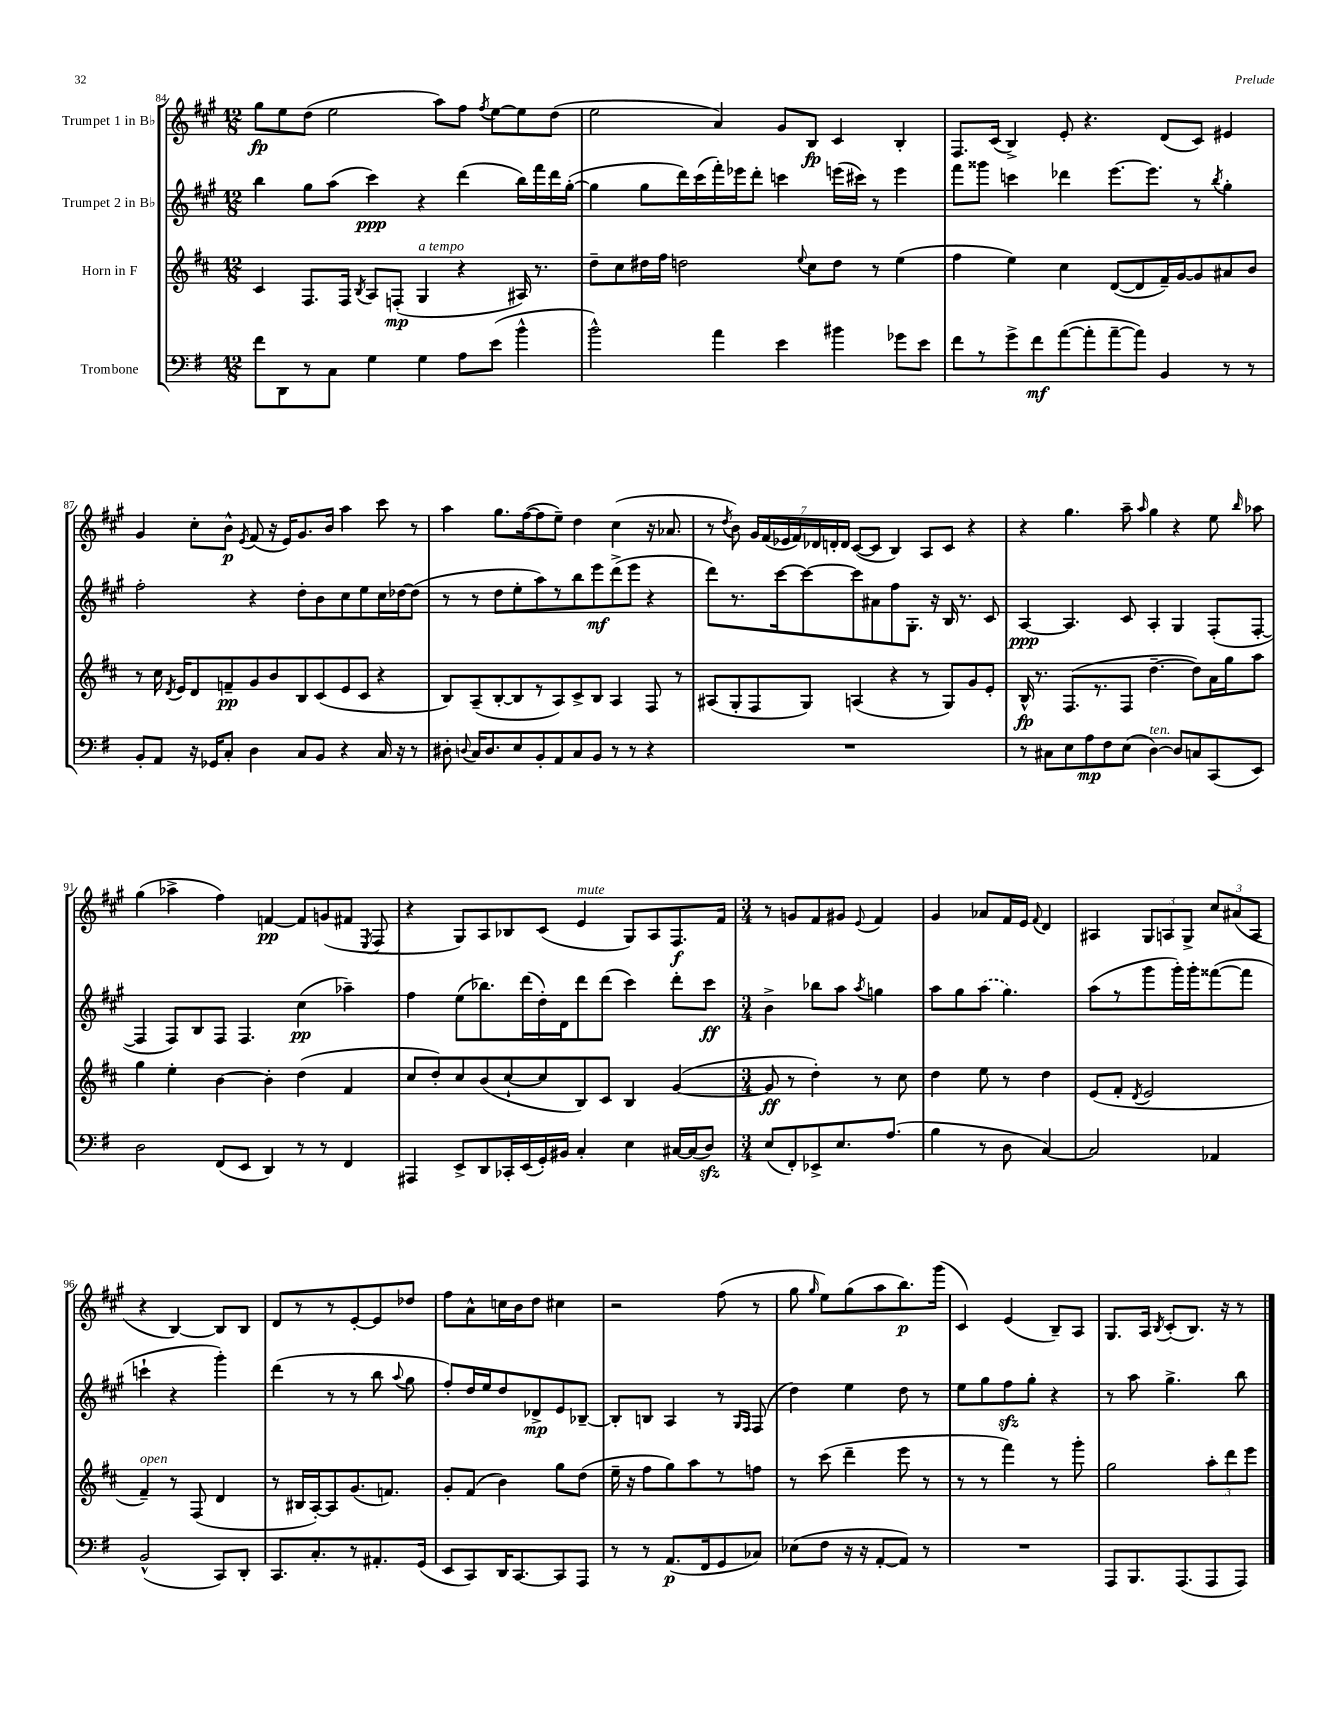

**kern	**kern	**kern	**kern
*staff4	*staff3	*staff2	*staff1
*clefF4	*clefG2	*clefG2	*clefG2
*k[f#]	*k[f#c#]	*k[f#c#g#]	*k[f#c#g#]
*M12/8	*M12/8	*M12/8	*M12/8
8f#	4c#	4bb	8gg#
8DD	.	.	8ee
8r	8.F#	8gg#	(8dd
8C	.	(8aa	2ee
.	16F#	.	.
.	8qB	.	.
4G	8A	4ccc#)	.
.	(8F'	.	.
4G	4G	4r	.
.	.	.	8aa)
8A	4r	(4ddd	8ff#
.	.	.	8qff#
(8e	.	.	[8ee
4b^^	16A#)	16bb)	8ee]
.	8.r	16fff#	.
.	.	16ddd	(8dd
.	.	([16gg#'	.
=	=	=	=
2b^^)	8dd~	4gg#]	2ee
.	8cc#	.	.
.	16dd#	8gg#	.
.	16ff#	.	.
.	2dd	16ddd)	.
.	.	(16ccc#	.
4a	.	16fff#')	4a)
.	.	16eee-	.
.	.	8ddd'	.
4e	.	4ccc	8g#
.	8qqee	.	.
.	8cc#	.	8B
4b#	8dd	(16eee	4c#
.	.	16ccc#)	.
.	8r	8r	.
8g-	(4ee	4eee	4B'
8e	.	.	.
=	=	=	=
8f#	4ff#	8fff#	8.F#
8r	.	8ggg##	.
.	.	.	(16c#
8g^	4ee)	4ccc	4B^)
8f#	.	.	.
([8a	4cc#	4ddd-	8e'
8a']	.	.	4.r
[8a~	([8d	[8.eee	.
8a])	8d]	.	.
.	.	8.eee]	.
4BB	16f#~)	.	(8d
.	[16g	.	.
.	8g]	8r	8c#)
.	.	8qbb	.
8r	8a#	4gg#'	4e#
8r	8b	.	.
=	=	=	=
8BB'	8r	2ff#'	4g#
8AA	16cc#	.	.
.	8qd	.	.
.	16e	.	.
16r	8d	.	8cc#'
16GG-	.	.	.
8C'	8f~	.	8b^^
.	.	.	8qe
4D	8g	4r	(8f#
.	8b	.	16r
.	.	.	16e)
8C	8B	8dd'	8.g#
8BB	(8c#	8b	.
.	.	.	16b
4r	8e	8cc#	4aa
.	8c#	8ee	.
16C	4r	16cc#	8ccc#
16r	.	[16dd-	.
8r	.	(8dd-]	8r
=	=	=	=
8D#'	8B)	8r	4aa
8qqD	.	.	.
16C	(8A~	8r	.
8.D	.	.	.
.	[8B'	8dd	8.gg#
8E	8B]	8ee'	.
.	.	.	([16ff#
8BB'	8r	8aa)	8ff#]
8AA	8A)	8r	8ee~)
8C	8c#^	8bb	4dd
8BB	8B	8eee	.
8r	4A	(8ddd^	(4cc#
8r	.	8eee	.
4r	8F#	4r	16r
.	.	.	8.a-
.	8r	.	.
=	=	=	=
1.r	(8A#	8ddd)	8r
.	.	.	8qdd
.	8G'	8.r	8b)
.	8F#	.	28g#
.	.	.	(28f#
.	.	[16ccc#	.
.	.	.	28e-
.	.	.	28f#)
.	8G)	8ccc#_	.
.	.	.	28d-
.	.	.	28d'
.	.	.	28d
.	(4A	8ccc#]	([8c#
.	.	8a#	8c#]
.	4r	8ff#	4B)
.	.	8.G#'	.
.	8r	.	8A
.	.	16r	.
.	8G)	16B	8c#
.	.	8.r	.
.	8g	.	4r
.	8e'	8c#	.
=	=	=	=
8r	16B^^	[4A	4r
.	8.r	.	.
8C#	.	.	.
8E	(8.F#	4.A]	4.gg#
8A	.	.	.
.	8.r	.	.
8F#	.	.	.
(8E	8F#	8c#	8aa~
.	.	.	16qqaa
[4D)	[4.dd~	4A'	4gg#
8D]	.	4G#	4r
8C	8dd])	.	.
(8CC	16a	(8F#'	8ee
.	16gg	.	.
.	.	.	16qqbb
8EE)	8aa	[8F#'	8aa-
=	=	=	=
2D	4gg	4F#]	(4gg#
.	4ee'	8F#)	4aa-^
.	.	8B	.
(8FF#	[4b	8F#	4ff#)
8EE	.	4.F#	.
4DD)	4b']	.	[4f
8r	(4dd	(4cc#	8f]
8r	.	.	(8g
4FF#	4f#	4aa-~)	8f#
.	.	.	8qE
.	.	.	8F#
=	=	=	=
4AAA#	8cc#	4ff#	4r
.	8dd')	.	.
8EE^	8cc#	(8ee	8G#)
8DD	(8b	8.bb-)	8A
16CC-'	[8cc#`	.	8B-
(16EE	.	(16ddd	.
16GG')	8cc#]	16dd')	(8c#
16BB#	.	16d	.
4C'	8B)	8ddd	4e
.	8c#	(8ddd	.
4E	4B	4ccc#)	8G#)
.	.	.	8A
[16C#	([4g	8ddd'	8.F#
(16C#]	.	.	.
8D)	.	8ccc#	.
.	.	.	16f#
=	=	=	=
*M3/4	*M3/4	*M3/4	*M3/4
(8E	8g]	4b^	8r
8FF#')	8r	.	8g
8EE-^	4dd')	8bb-	8f#
8.E	.	8aa	8g#
.	.	8qaa	8qqe
.	8r	4gg	4f#
(8.A	.	.	.
.	8cc#	.	.
=	=	=	=
4B	4dd	8aa	4g#
.	.	8gg#	.
8r	8ee	(8aa	8a-
8D	8r	4.gg#)	16f#
.	.	.	16e
.	.	.	8qqf#
[4C)	4dd	.	4d
=	=	=	=
2C]	(8e	(8aa	4A#
.	8f#'	8r	.
.	8qd	.	.
.	2e	8ggg#	12G#
.	.	.	12A
.	.	16ggg#')	.
.	.	.	12G#^
.	.	16ggg#'	.
4AA-	.	([8fff##	12cc#
.	.	.	(12a#
.	.	8fff##]	.
.	.	.	12A
=	=	=	=
(2BB^^	4f#~)	4ccc`	4r
.	8r	4r	[4B)
.	(8F#	.	.
8CC)	4d	4ggg#')	8B]
8DD'	.	.	8B
=	=	=	=
8.CC	8r	(4ddd	8d
.	16B#	.	8r
8.C'	[16A')	.	.
.	8A]	8r	8r
8r	(8.g	8r	[8e'
8.AA#'	.	8bb	8e]
.	8.f)	.	.
.	.	8qqaa	.
.	.	8gg#	8dd-
(16GG	.	.	.
=	=	=	=
8EE	8g'	8ff#')	8ff#
8CC)	(8f#	16dd	8a^^
.	.	16ee	.
16DD	4b)	8dd	16cc
[8.CC	.	.	16b
.	.	8d-^	8dd
8CC]	8gg	8e	4cc#
8AAA	(8dd	[8B-~	.
=	=	=	=
8r	16ee~	8B-']	2r
.	16r	.	.
8r	8ff#	8B	.
(8.AA	8gg)	4A	.
.	8aa	.	.
16FF#	.	.	.
8GG	8r	8r	(8ff#
.	.	16qqG#	.
.	.	16qqF#	.
8C-)	8ff	(8F#	8r
=	=	=	=
(8E-	8r	4dd)	8gg#
.	.	.	16qqgg#
8F#	(8ccc#	.	8ee)
16r	4ddd~	4ee	(8gg#
16r	.	.	.
[8AA'	.	.	8aa
8AA])	8eee	8dd	8.bb)
8r	8r	8r	.
.	.	.	(16ggg#
=	=	=	=
2.r	8r	8ee	4c#)
.	8r	8gg#	.
.	4fff#)	8ff#	(4e
.	.	8gg#'	.
.	8r	4r	8B~)
.	8ggg'	.	8A
=	=	=	=
8AAA	2gg	8r	8.G#
8.BBB	.	8aa	.
.	.	.	16A
.	.	.	8qB
.	.	4.gg#^	(8c#'
(8.AAA	.	.	.
.	.	.	8.B)
8AAA	12aa'	.	.
.	.	.	16r
.	12ddd	.	.
8AAA)	.	8bb	8r
.	12eee	.	.
==	==	==	==
*-	*-	*-	*-
